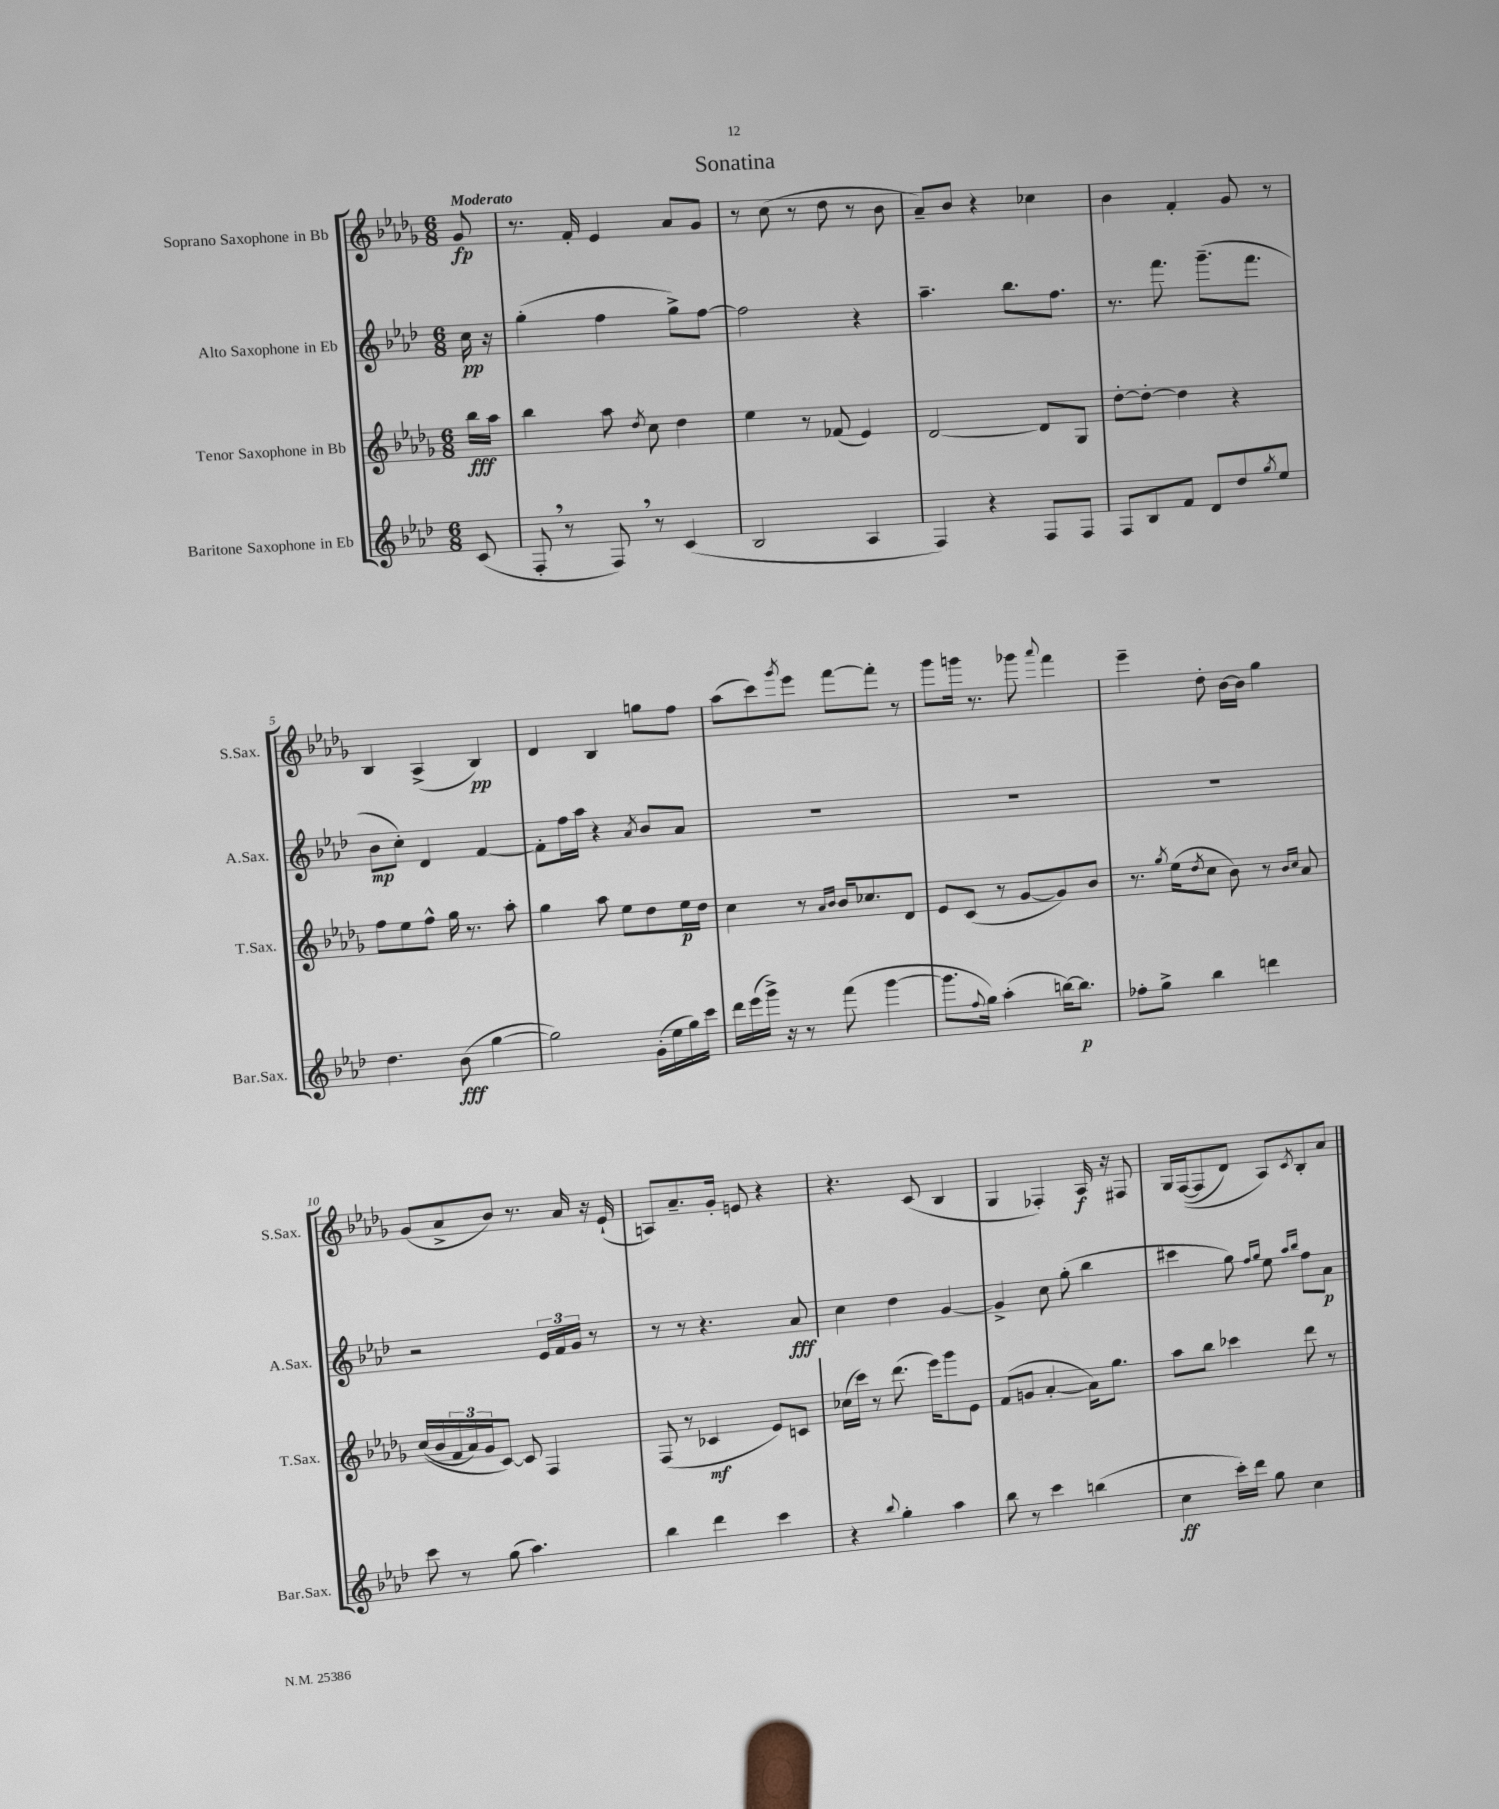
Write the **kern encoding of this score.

**kern	**kern	**kern	**kern
*staff4	*staff3	*staff2	*staff1
*clefG2	*clefG2	*clefG2	*clefG2
*k[b-e-a-d-]	*k[b-e-a-d-g-]	*k[b-e-a-d-]	*k[b-e-a-d-g-]
*M6/8	*M6/8	*M6/8	*M6/8
(8c/	16bb-\LL	16cc\	8g-/
.	16aa-\JJ	16r	.
=	=	=	=
8F'/	4bb-\	(4gg'\	8.r
8r	.	.	.
.	.	.	16f'/
8F/)	8aa-\	4ff\	4e-/
.	8qdd-/	.	.
8r	8cc\	.	.
(4c/	4dd-\	8gg^\L)	8a-/L
.	.	[8ff\J	8g-/J
=	=	=	=
2B-/	4ee-\	2ff\]	8r
.	.	.	(8cc\
.	8r	.	8r
.	(8f-/	.	8dd-\
4A-/	4e-/)	4r	8r
.	.	.	8b-\
=	=	=	=
4F/)	[2d-/	4.aa-~\	8a-~/L)
.	.	.	8b-/J
4r	.	.	4r
.	.	8.bb-\L	.
8F/L	8d-/]L	.	4cc-\
.	.	8.ff\J	.
8F/J	8G-/J	.	.
=	=	=	=
8F/L	[8dd-'\L	8.r	4b-\
8B-/	8dd-'\_J	.	.
.	.	8.fff\	.
8f/J	4dd-\]	.	4f'/
8d-/L	.	(8.ggg~\L	.
8dd-/	4r	.	8g-/
.	.	8.fff\J	.
8qgg/	.	.	.
8ee-/J	.	.	8r
=	=	=	=
4.dd-\	8ff\L	8b-\L	4B-/
.	8ee-\	8cc'\J)	.
.	8ff^^\J	4d-/	(4A-^/
(8b-\	16gg-\	.	.
.	8.r	.	.
[4gg\	.	[4f/	4B-/)
.	8aa-'\	.	.
=	=	=	=
2gg\])	4gg-\	8f'\]L	4d-/
.	.	16ff\L	.
.	.	16aa-\JJ	.
.	8aa-\	4r	4B-/
.	8ee-\L	.	.
.	.	8qa-/	.
(16g'\LL	8dd-\	8b-/L	8gg\L
16ee-\	.	.	.
16gg\)	16ee-\L	8a-/J	8ff\J
16ccc\JJ	16dd-\JJ	.	.
=	=	=	=
16ddd-\LL	4cc\	2.r	(8aa-\L
(16eee-\	.	.	.
16ggg^\JJ)	.	.	8ccc\)
16r	.	.	.
.	.	.	8qggg-/
8r	8r	.	8eee-\J
.	16qqa-/LL	.	.
.	16qqb-/JJ	.	.
(8fff\	16b-/LK	.	[8fff\L
.	8.cc-/	.	.
[4ggg\	.	.	8fff'\]J
.	8d-/J	.	8r
=	=	=	=
8.ggg\]L	8e-/L	2.r	8ggg-\L
.	(8c/J	.	16ggg\Jk
8qqff/	.	.	.
16gg\Jk)	.	.	8.r
(4aa-'\	8r	.	.
.	[8g-/L	.	8ggg-\
.	.	.	8qqaaa-/
[16bb\LK)	8g-/])	.	4fff\
8.bb\]J	.	.	.
.	8b-/J	.	.
=	=	=	=
8ff-'\L	8.r	2.r	4eee-~\
8gg^\J	.	.	.
.	8qgg-/	.	.
.	(16ee-\LK	.	.
.	8qdd-/	.	.
4bb-\	8cc\J	.	8dd-'\
.	8b-\)	.	[16b-\LL
.	.	.	16b-\]JJ
4ddd\	8r	.	4gg-\
.	16qqb-/LL	.	.
.	16qqcc/JJ	.	.
.	8a-/	.	.
=	=	=	=
8ccc\	&((16cc/LL	2r	(8g-/L
.	16b-/	.	.
8r	24f/	.	8a-^/
.	24a-/)	.	.
.	24g-/J	.	.
(8gg\	[8c/J&)	.	8b-/J)
4.aa-\)	8c/]	.	8.r
.	4F/	24e-/LL	.
.	.	24f/	.
.	.	.	16a-/
.	.	24g/JJ	.
.	.	8r	16r
.	.	.	(16e-`/
=	=	=	=
4bb-\	(8F/	8r	8A/L)
.	8r	8r	8.a-~/
4ddd-\	4c-/	4.r	.
.	.	.	16g-'/Jk
.	.	.	8e/
4ccc\	8e-/L)	.	4r
.	8c/J	8a-/	.
=	=	=	=
4r	(16cc-\LL	4cc\	4.r
.	16ccc\JJ)	.	.
.	8r	.	.
8qqbb-/	.	.	.
4gg'\	(8.ddd-\	4dd-\	.
.	.	.	(8c/
.	16eee-\LK)	.	.
4aa-\	8ggg-\	[4g/	4B-/
.	8e-\J	.	.
=	=	=	=
8bb-\	(8f/L	4g^/]	4G-/
8r	8g/J	.	.
4ccc\	[4a-'/	8cc\	4F-'/)
.	.	(8gg'\	.
(4bb\	16a-\]LK)	4bb-\	16A-/
.	8.gg-\J	.	16r
.	.	.	8F#/
=	=	=	=
4cc\	8aa-\L	4ccc#\	16G-/LL
.	.	.	&(([16F/J
.	8bb-\J	.	8F/]
16ccc'\LL)	4ccc-\	8gg\)	8d-/J)
16ddd-\JJ	.	.	.
.	.	16qqff/LL	.
.	.	16qqgg/JJ	.
8gg\	.	8ee-\	8A-/L&)
.	.	16qqaa-/LL	.
.	.	16qqbb-/JJ	8qc/
4cc\	8ddd-\	8ff\L	8B-'/
.	8r	8a-\J	8a-/J
==	==	==	==
*-	*-	*-	*-
